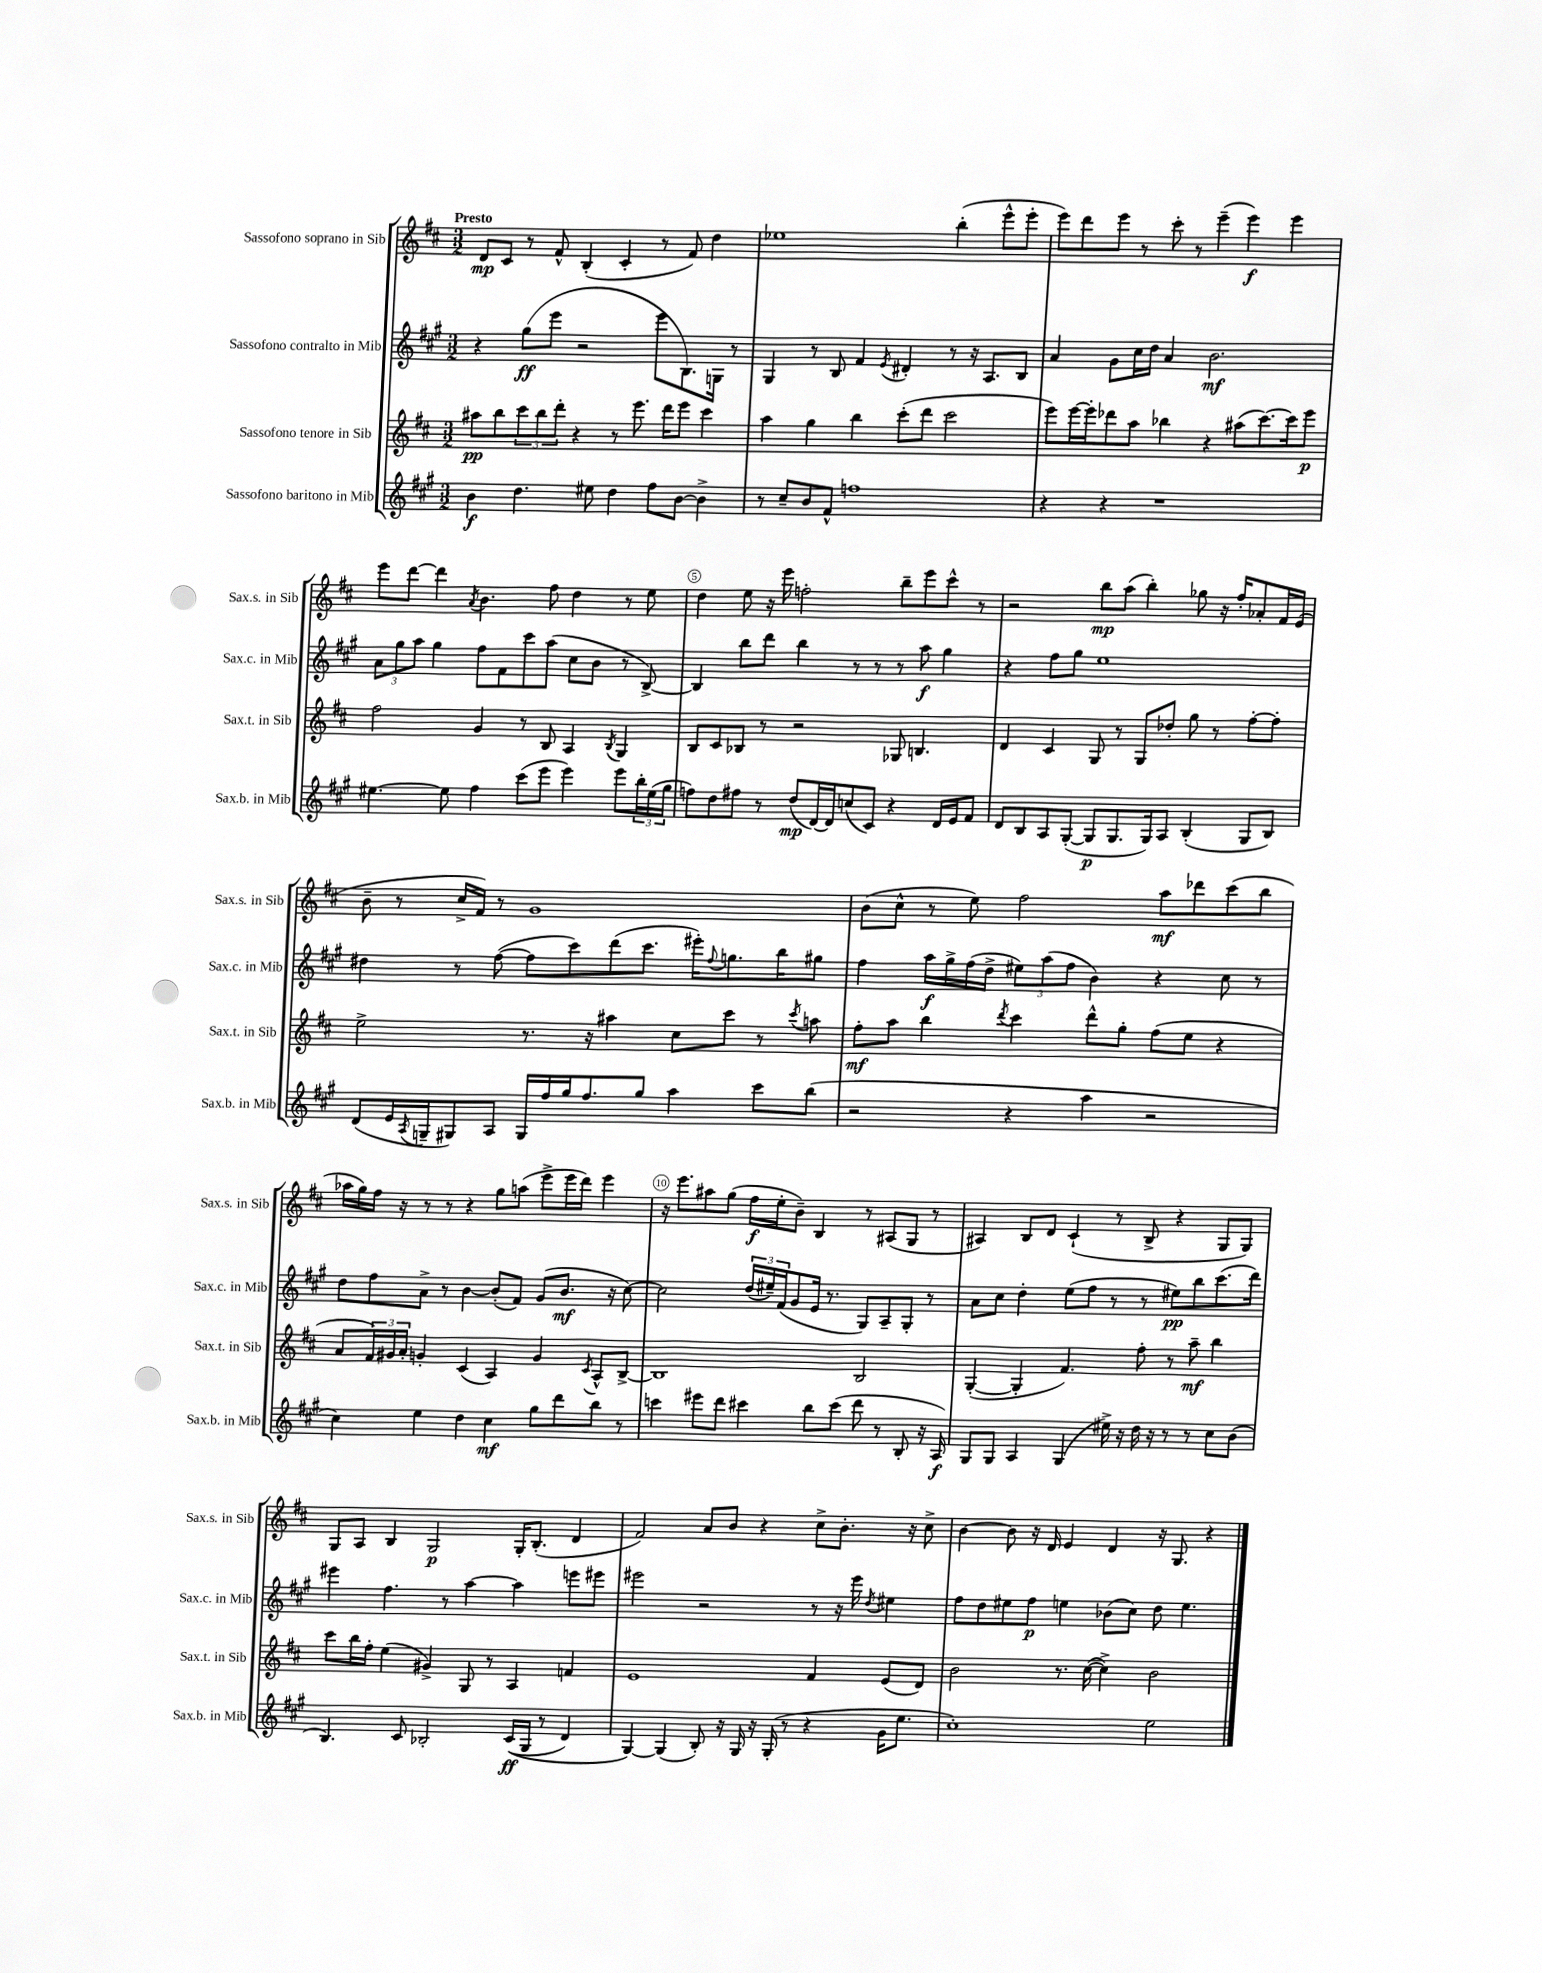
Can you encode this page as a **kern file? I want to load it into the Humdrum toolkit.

**kern	**kern	**kern	**kern
*staff4	*staff3	*staff2	*staff1
*clefG2	*clefG2	*clefG2	*clefG2
*k[f#c#g#]	*k[f#c#]	*k[f#c#g#]	*k[f#c#]
*M3/2	*M3/2	*M3/2	*M3/2
4b\	8aa#\L	4r	8d/L
.	8bb\	.	8c#/J
4.dd\	12ccc#\	(8gg#\L	8r
.	12bb\	.	.
.	.	8eee\J	8f#^^/
.	12ddd'\J	.	.
.	4r	2r	(4B'/
8ee#\	.	.	.
4dd\	8r	.	4c#'/
.	8.eee\	.	.
8ff#\L	.	8eee\L	8r
.	16ddd\LK	.	.
[8b\J	8eee\J	8.B\)	8f#/)
4b^\]	4ccc#\	.	4dd\
.	.	16G\Jk	.
.	.	8r	.
=	=	=	=
8r	4aa\	4G#/	1ee-
8cc#~/L	.	.	.
8b/	4gg\	8r	.
8f#^^/J	.	8B/	.
1ff	4bb\	4f#/	.
.	.	8qe/	.
.	(8ccc#'\L	4d#'/	.
.	8ddd\J	.	.
.	2ccc#\	8r	(4bb'\
.	.	16r	.
.	.	8.A/L	.
.	.	.	8eee^^\L
.	.	8B/J	8eee'\J
=	=	=	=
4r	8eee\L)	4a/	8eee\L)
.	[16eee\L	.	8ddd\
.	16eee'\]J	.	.
4r	8ddd-\	8g#\L	8eee\J
.	8aa\J	16cc#\L	8r
.	.	16dd\JJ	.
1r	4bb-\	4a/	8ccc#'\
.	.	.	8r
.	4r	2.b\	(4eee~\
.	(8aa#\L	.	4eee\)
.	[8.ccc#\)	.	.
.	.	.	4eee\
.	16ccc#\]k	.	.
.	8eee\J	.	.
=	=	=	=
[4.ee#\	2ff#\	12a\L	8eee\L
.	.	12gg#\	.
.	.	.	[8ddd\J
.	.	12aa\J	.
.	.	4gg#\	4ddd\]
8ee#\]	.	.	.
.	.	.	8qa/
4ff#\	4g/	8ff#\L	4.b\
.	.	8f#\	.
(8ccc#\L	8r	8ccc#\	.
8eee\J	8B/	(8aa\J	8ff#\
4eee\)	4A/	8cc#\L	4dd\
.	.	8b\J	.
.	8qB/	.	.
8eee\L	4G/	8r	8r
24bb'\L	.	[8B^/)	8ee\
(24ee#\	.	.	.
24gg#\JJ	.	.	.
=	=	=	=
8ff\L)	8B/L	4B/]	4dd\
8dd\	8c#/	.	.
8ff#\J	8B-/J	8bb\L	8ee\
8r	8r	8ddd\J	16r
.	.	.	16eee\
(8dd/L	2r	4bb\	2ff'\
[16d/L)	.	.	.
16d/]J	.	.	.
(8cc/	.	8r	.
8c#/J)	.	8r	.
4r	8G-/	8r	8bb~\L
.	4.B/	8aa\	8eee\
16d/LL	.	4gg#\	8ccc#^^\J
16e/J	.	.	.
8f#/J	.	.	8r
=	=	=	=
8d/L	4d/	4r	2r
8B/	.	.	.
8A/	4c#/	8ff#\L	.
([8G#'/J	.	8gg#\J	.
8G#/]L	8G/	1ee	8bb\L
8.G#/	8r	.	(8aa\J
.	8G/L	.	4bb'\)
16G#/k)	.	.	.
8A/J	8dd-'/J	.	.
(4B'/	8gg\	.	8gg-\
.	8r	.	16r
.	.	.	16ff#'/LK
8G#/L	[8ff#'\L	.	8a-'/
8B/J)	8ff#'\]J	.	16f#/L
.	.	.	(16e/JJ
=	=	=	=
(8d/L	2ee^\	4dd#\	8b~\
16e/L	.	.	8r
8qA/	.	.	.
16G~/J	.	.	.
8G#/)	.	8r	16cc#^/LL
.	.	.	16f#/JJ)
8A/J	.	([8ff#\	8r
16G#/LL	8.r	8ff#\]L	1g
16ff#/	.	.	.
16gg#/J	.	8ccc#\)	.
8.ff#/	16r	.	.
.	4aa#\	(8ddd\	.
8gg#/J	.	8.ccc#\J	.
4aa\	8cc#\L	.	.
.	.	16eee#'\LK)	.
.	.	8qqff#/	.
.	8ccc#\J	8.gg\	.
8ccc#\L	8r	.	.
.	.	16bb\K	.
.	8qccc#/	.	.
(8bb\J	8aa\	8gg#\J	.
=	=	=	=
2r	8ff#'\L	4ff#\	(8b\L
.	8aa\J	.	8cc#^^\J
.	4bb\	16aa\LL	8r
.	.	16gg#^\	.
.	.	(16ff#\	8ee\)
.	.	16dd^\JJ	.
.	8qddd/	.	.
4r	4ccc#\	12ee#\L)	2ff#\
.	.	(12aa\	.
.	.	12ff#\J	.
4aa\	8ddd^^\L	4b\)	.
.	8gg'\J	.	.
2r	(8ff#\L	4r	8aa\L
.	8ee\J	.	8ddd-\
.	4r	8cc#\	(8ccc#\
.	.	8r	8bb\J
=	=	=	=
4cc#\)	8a/L	8dd\L	16aa-\LL
.	.	.	16gg\)
.	24f#/L)	8ff#\	16ff#\JJ
.	24g#/	.	.
.	.	.	16r
.	24a'/JJ	.	.
4ee\	4g'/	8a^\J	8r
.	.	8r	8r
4dd\	(4c#/	[4b\	4r
4cc#\	4A/)	(8b'/]L	8gg\L
.	.	8f#/J)	(8aa\J
8gg#\L	4g/	(8g#/L	8eee^\L
8ddd\	.	8.b/J	16eee\L
.	.	.	16ddd\JJ)
.	8qc#/	.	.
8bb\J	8A^^/L	.	4eee\
.	.	16r	.
8r	[8B^/J	[8cc#\)	.
=	=	=	=
4ccc\	1B]	2cc#\]	16r
.	.	.	8.eee\L
8eee#\L	.	.	8aa#\
8ddd\J	.	.	(8gg\J
4ccc#\	.	(24dd/LL	16ff#\LL
.	.	24ee#~/)	.
.	.	.	16ee'\J
.	.	(24f#/J	.
.	.	8g#/	8b~\J)
8bb\L	.	16e/Jk	4B/
.	.	8.r	.
(8ccc#\J	.	.	.
8ddd\	2B/	8G#/L)	8r
8r	.	8A~/	(8A#/L
8B'/	.	8G#'/J	8G/J
16r	.	8r	8r
16A/)	.	.	.
=	=	=	=
8G#/L	([4G'/	8a\L	4A#/)
8G#/J	.	8cc#\J	.
4A/	4G'/]	4dd'\	8B/L
.	.	.	8d/J
(4G#/	4.f#/)	(8ee\L	(4c#`/
.	.	8ff#\J	.
16ee#^\)	.	8r	8r
16r	.	.	.
16dd\	8ff#'\	8r	8B^/
16r	.	.	.
8r	8r	8ee#\L)	4r
8r	8aa~\	8bb\	.
8cc#\L	4bb\	(8.ccc#\	8G/L
(8b\J	.	.	8G/J)
.	.	16ddd\Jk)	.
=	=	=	=
4.B/)	8ccc#\L	4eee#\	8G/L
.	16bb\L	.	8A/J
.	16ff#'\JJ	.	.
.	(4ee\	4.ff#\	4B/
8c#/	.	.	.
2B-'/	4g#^/)	.	2G/
.	.	8r	.
.	8G/	[4aa\	.
.	8r	.	.
&((16c#/LL	4A/	4aa\]	16G'/LK
16G#/JJ	.	.	(8.B'/J
8r	.	.	.
4d/)	4f/	8eee\L	4d/
.	.	8eee#\J	.
=	=	=	=
[4G#/&)	1e	2eee#\	2f#/)
(4G#/]	.	.	.
8B'/)	.	2r	8a/L
16r	.	.	8b/J
16G#/	.	.	.
16r	.	.	4r
(16G#'/	.	.	.
8r	.	.	.
4r	4f#/	8r	8cc#^\L
.	.	16r	8.b'\J
.	.	16eee#\	.
.	.	8qdd/	.
16g#\LK	(8e/L	4ee#\	.
8.ee\J	.	.	16r
.	8d/J)	.	8cc#^\
=	=	=	=
1cc#')	2b\	8ff#\L	[4b\
.	.	8dd\	.
.	.	8ee#\	8b\]
.	.	8ff#\J	16r
.	.	.	16d/
.	8.r	4ee\	4e/
.	([16cc#\	.	.
.	4cc#^\])	(8b-\L	4d/
.	.	8cc#\J)	.
2ee\	2b\	8dd\	16r
.	.	.	8.G/
.	.	4.ee\	.
.	.	.	4r
==	==	==	==
*-	*-	*-	*-
